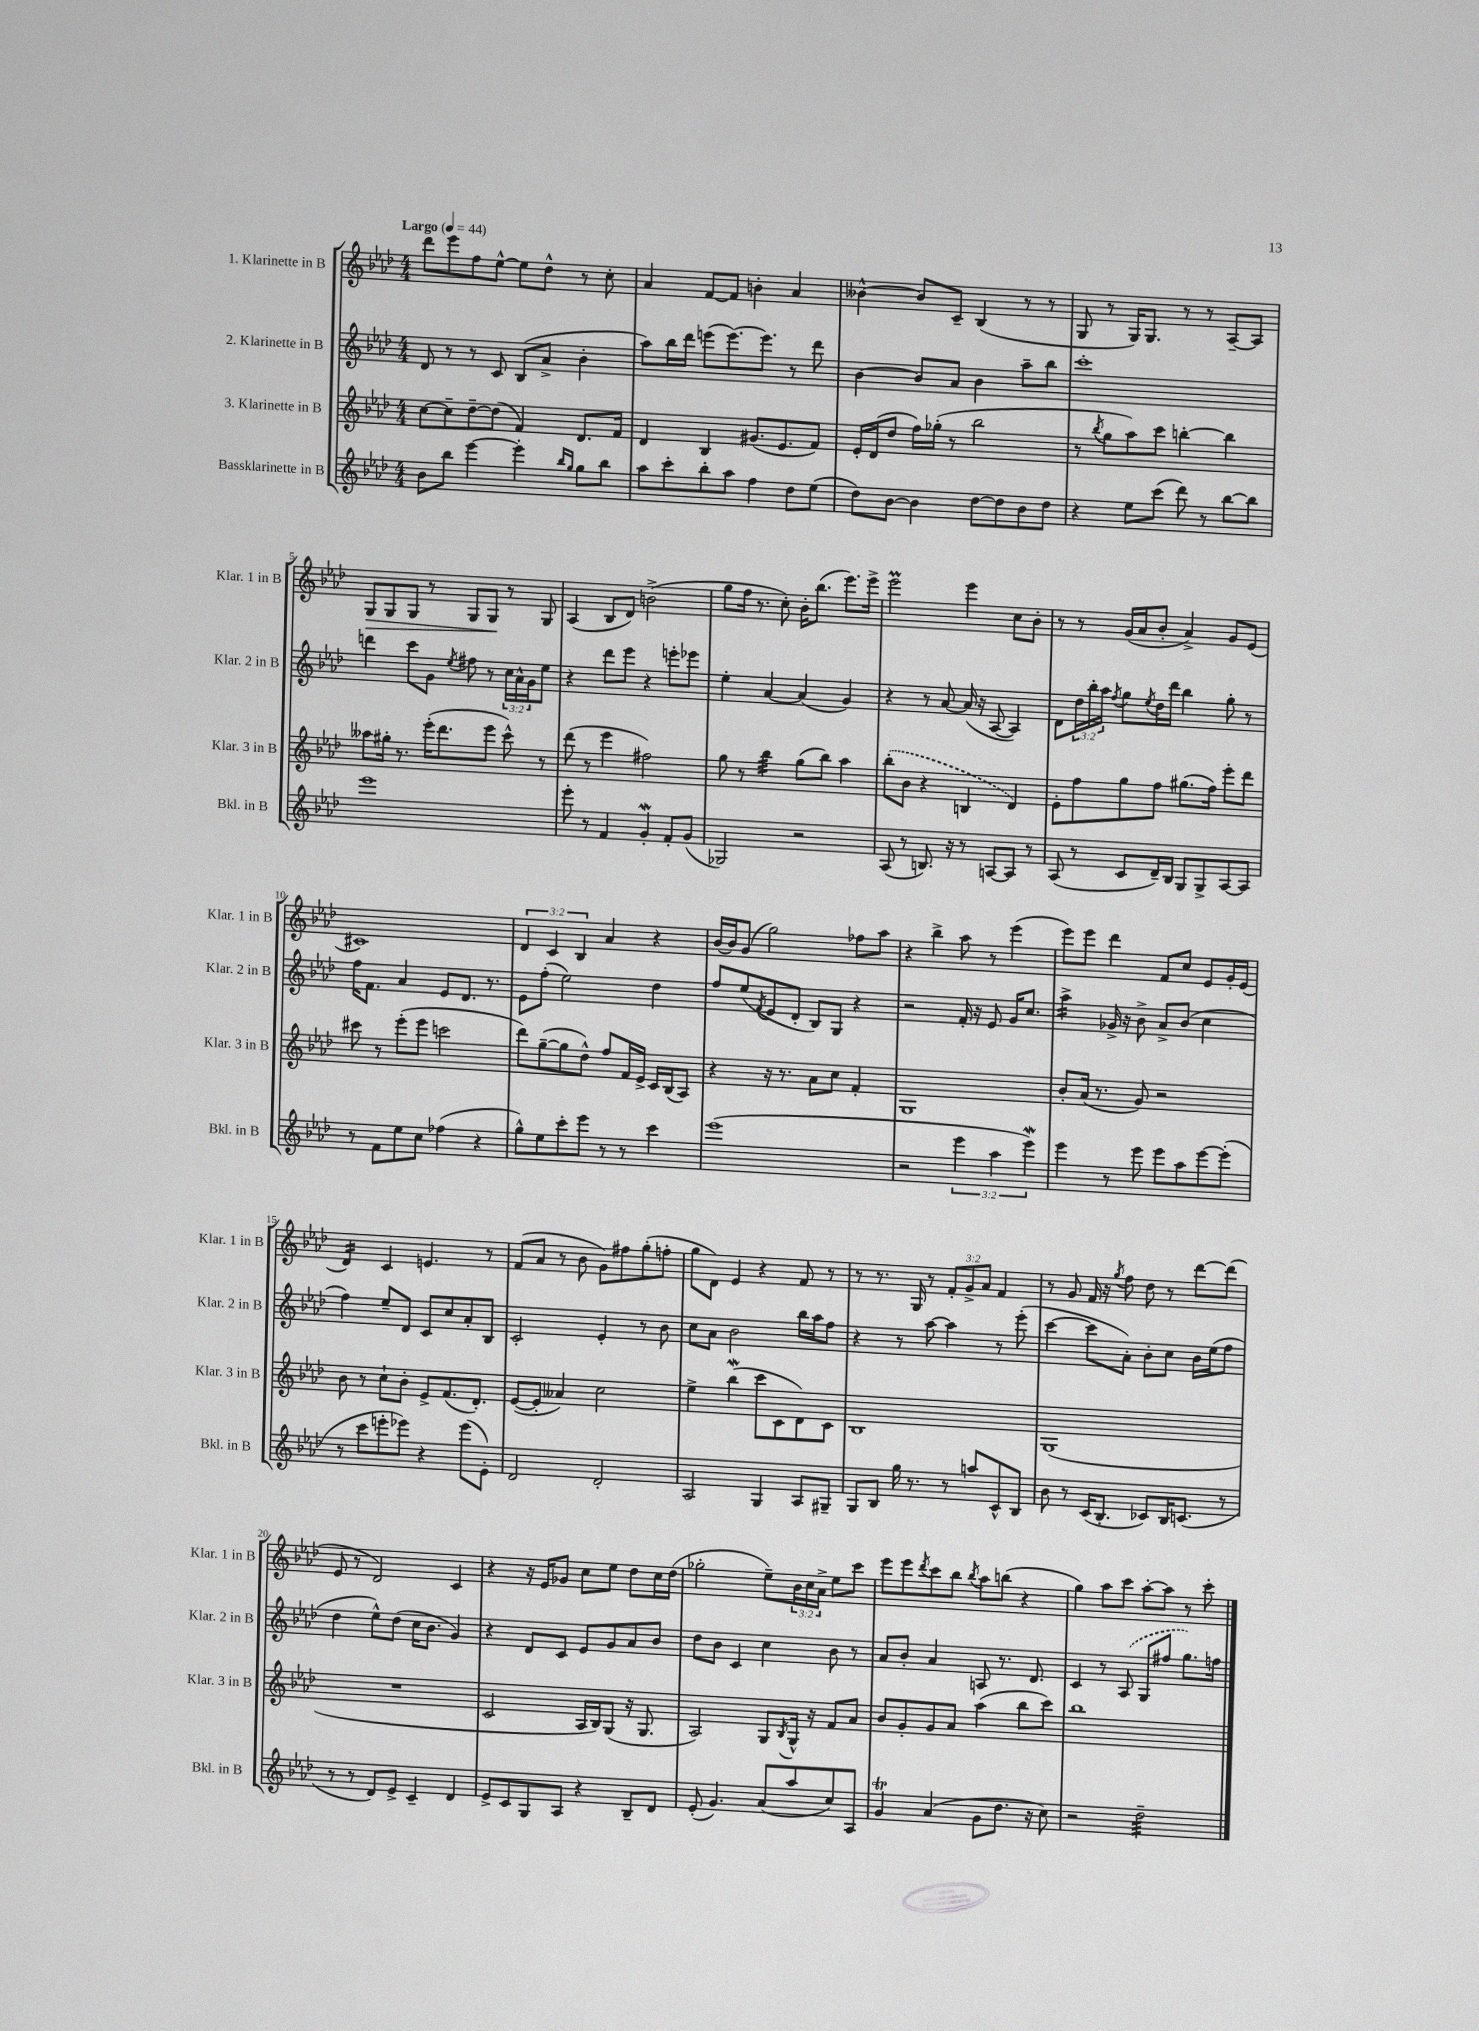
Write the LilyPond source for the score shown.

<<
\new StaffGroup <<
\new Staff = "s0" \with { instrumentName = "1. Klarinette in B" shortInstrumentName = "Klar. 1 in B" } {
    \clef treble \key aes \major \numericTimeSignature \time 4/4 \override Staff.TupletNumber.text = #tuplet-number::calc-fraction-text \tempo "Largo" 4 = 44
    des'''8 ees'''8 f''8 ees''8~-^ ees''8 des''8-^ r8 c''8-. |
    aes'4 f'8~ f'8 b'4-. aes'4 |
    beses'4~-^ beses'8 c'8-- bes4( r8 r8 |
    g8 r8 g16) g8. r8 r8 aes8~-- aes8 |
    g8\> g8 g8 r8 g8 g8\! r8 g8 |
    aes4( bes8 des'8) b'2->( |
    g''8 f''16 r8. c''8-.) bes'16-. bes''8.( ees'''8.) ees'''16-> |
    ees'''2\prall ees'''4 c''8 bes'8-. |
    r8 r8 g'16( aes'16 bes'8-. aes'4->) g'8 ees'8( |
    cis'1) |
    \tuplet 3/2 { des'4 c'4 bes4 } aes'4 r4 |
    bes'16~ bes'16 g'8( g''2) fes''8 aes''8 |
    r4 bes''4-> aes''8 r8 ees'''4( |
    ees'''8) ees'''8 des'''4 f'8 c''8 ees'8 g'16-. ees'16( |
    des'4:16) c'4 e'4. r8 |
    f'8( aes'8 r8 bes'8 g'8) fis''8 g''8-.( f''8-. |
    g''8 des'8) ees'4 r4 f'8 r8 |
    r8 r8. g16 r8 \tuplet 3/2 { f'8-. g'8-> aes'8 } f'4 |
    r8 g'8 f'16 r16 \acciaccatura { g''8 } f''8 des''8 r8 des'''8~ des'''8( |
    ees'8 r8 des'2) c'4 |
    r4 r16 ees'16 ges'8 c''8 ees''8 des''8 c''16 des''16( |
    ges''2-. ees''8--) \tuplet 3/2 { bes'16 c''16 aes'16-> } ees''8 c'''8 |
    ees'''8 ees'''8 \acciaccatura { des'''8 } c'''8 bes''8 \acciaccatura { bes''8 } aes''8 b''8( r4 |
    g''4) aes''8 c'''8 aes''8~-. aes''8 r8 c'''8-. \bar "|." |
}
\new Staff = "s1" \with { instrumentName = "2. Klarinette in B" shortInstrumentName = "Klar. 2 in B" } {
    \clef treble \key aes \major \numericTimeSignature \time 4/4 \override Staff.TupletNumber.text = #tuplet-number::calc-fraction-text
    des'8 r8 r8 c'8 bes8( aes'8-> bes'4-. |
    aes''8) bes''16 des'''16 e'''8( e'''8.~) e'''8. r8 des'''8 |
    bes'4~ bes'8 aes'8 bes'4 aes''8-- bes''8 |
    c'''1-. |
    d'''4 c'''8 g'8 \acciaccatura { ees''8 } fis''8 r8 \tuplet 3/2 { c''16 aes'16-^ g'16 } ees''8 |
    r4 des'''8 ees'''8 r4 e'''8-. ees'''8 |
    ees''4-. aes'4~ aes'4( g'4) |
    r4 r8 aes'8~ aes'16( r16 aes8~ aes4) |
    des'8 \tuplet 3/2 { des''16 bes''16-. aes''16 } \acciaccatura { f''8 } g''8 \acciaccatura { ees''8 } des''16 des'''16 bes''4 g''8-. r8 |
    f''16 f'8. aes'4 ees'8 des'8. r8. |
    ees'8 f''8-.( ees''2) des''4 |
    f''8 ees''8( \acciaccatura { f'8 } ees'8 des'8-. bes8) g8 r4 |
    r2 f'16-. r16 ees'8 g'16 c''8. |
    aes''4:16-> ges'16-> r16 bes'8-> aes'8-> bes'8( c''4 |
    f''4) ees''8-- des'8 c'8 c''8 aes'8-. bes8 |
    c'2-. ees'4-. r8 bes'8 |
    c''8 aes'8 bes'2 bes''16 aes''16 f''8 |
    r4 r8 aes''8~ aes''4 r8 ees'''8-.( |
    c'''4~ c'''8 aes'8-.) bes'8-. c''8 bes'16 ees''16( f''8 |
    des''4 ees''8-^) des''8( c''16 bes'8. g'4) |
    r4 des'8 c'8 ees'8 g'8 aes'8 bes'8 |
    des''8 bes'8 c'4 c''4 bes'8 r8 |
    aes'8 bes'8-. aes'4 a8 r8. des'8. |
    c'4 r8 \once \slurDashed aes8( g8 fis''8 g''8.) f''16 \bar "|." |
}
\new Staff = "s2" \with { instrumentName = "3. Klarinette in B" shortInstrumentName = "Klar. 3 in B" } {
    \clef treble \key aes \major \numericTimeSignature \time 4/4
    c''8~ c''8-- des''8~-- des''8( f'4) des'8. f'16 |
    des'4 bes4 gis'8.( ees'8. f'8) |
    ees'16-. des'16( des''8 f''16) ges''16-.( r8 bes''2 |
    r8 \acciaccatura { bes''8 } g''8 aes''8) c'''8 b''4~-. b''4 |
    aeses''8 gis''16-. r8. ees'''16-.( des'''8. ees'''8 c'''8-^) r8 |
    des'''8( r8 ees'''4 fis''2) |
    g''8 r8 bes''4:32 g''8( bes''8) aes''4 |
    \once \slurDashed bes''8-.( bes'8 r4 b4 des'4) |
    ees'8-. f''8 g''8 f''8 gis''8.( f''16) ees'''8-. des'''8 |
    cis'''8 r8 ees'''8-.( ees'''8 c'''2 |
    des'''8) g''8~--( g''8 des''8-^) f''8 f'16 ees'16-> c'16 bes16( aes8) |
    r4 r16 r8. aes'8 c''8 f'4-. |
    g1 |
    bes'8-. aes'16( r8. g'8) r2 |
    bes'8 r8 c''8-! bes'8-. ees'8-> f'8.( des'8.-.) |
    ees'8~( ees'8-. aeses'4) c''2 |
    ees''4-> bes''4\mordent( c'''8 c'8 des'8) c'8 |
    bes1 |
    g1( |
    R1 |
    c'2 aes16 bes16) g8( r16 g8. |
    aes2) g8 \acciaccatura { bes8 } g16-^ r16 f'8 aes'8 |
    bes'8 g'8-. g'8 aes'8 aes''4( bes''8 c'''8) |
    bes''1 \bar "|." |
}
\new Staff = "s3" \with { instrumentName = "Bassklarinette in B" shortInstrumentName = "Bkl. in B" } {
    \clef treble \key aes \major \numericTimeSignature \time 4/4 \override Staff.TupletNumber.text = #tuplet-number::calc-fraction-text
    bes'8 bes''8 ees'''4~ ees'''4-. \grace { bes''16 g''16 } g''8 bes''8 |
    aes''8 c'''8-. bes''8-. aes''8 f''4 des''8 ees''8( |
    des''8) bes'8~ bes'4 des''8~ des''8 bes'8 des''8 |
    r4 ees''8 c'''8( des'''8) r8 bes''8~ bes''8 |
    ees'''1 |
    ees'''8-. r8 f'4 g'4-.\mordent f'8-. g'8( |
    ges2) r2 |
    aes8( r8 b8.) r16 r8 a8~ a8 r8 |
    aes8( r8 c'8 des'16--) bes16 g8 g8-> aes8~ aes8 |
    r8 f'8 ees''8 c''8 fes''4( r4 |
    g''8-^) ees''8 c'''8-. ees'''8 r8 r8 c'''4 |
    ees'''1( |
    r2 \tuplet 3/2 { ees'''4 aes''4 ees'''4\mordent) } |
    ees'''4 r8 ees'''8 ees'''8 aes''8 ees'''8~ ees'''8-.( |
    r8 c'''8 e'''8-. ees'''8) r4 ees'''8( ees'8-.) |
    des'2 des'2-. |
    aes2 g4 aes8 gis8-- |
    g8 bes8 g''16 r8. r8 a''8 c'8-^ bes8 |
    bes'8 r8 c'16( bes8.-. ces'8) bes16 c'8.( r8 |
    r8 r8 des'8) ees'8-> c'4-- des'4 |
    ees'8-> c'8 g8 aes8 r4 bes8-- des'8 |
    ees'8-.( g'4.) aes'8( aes''8 c''8) aes8 |
    g'4\trill aes'4( g'8 des''8. r16 c''8) |
    r2 des''2:32-- \bar "|." |
}
>>
>>
